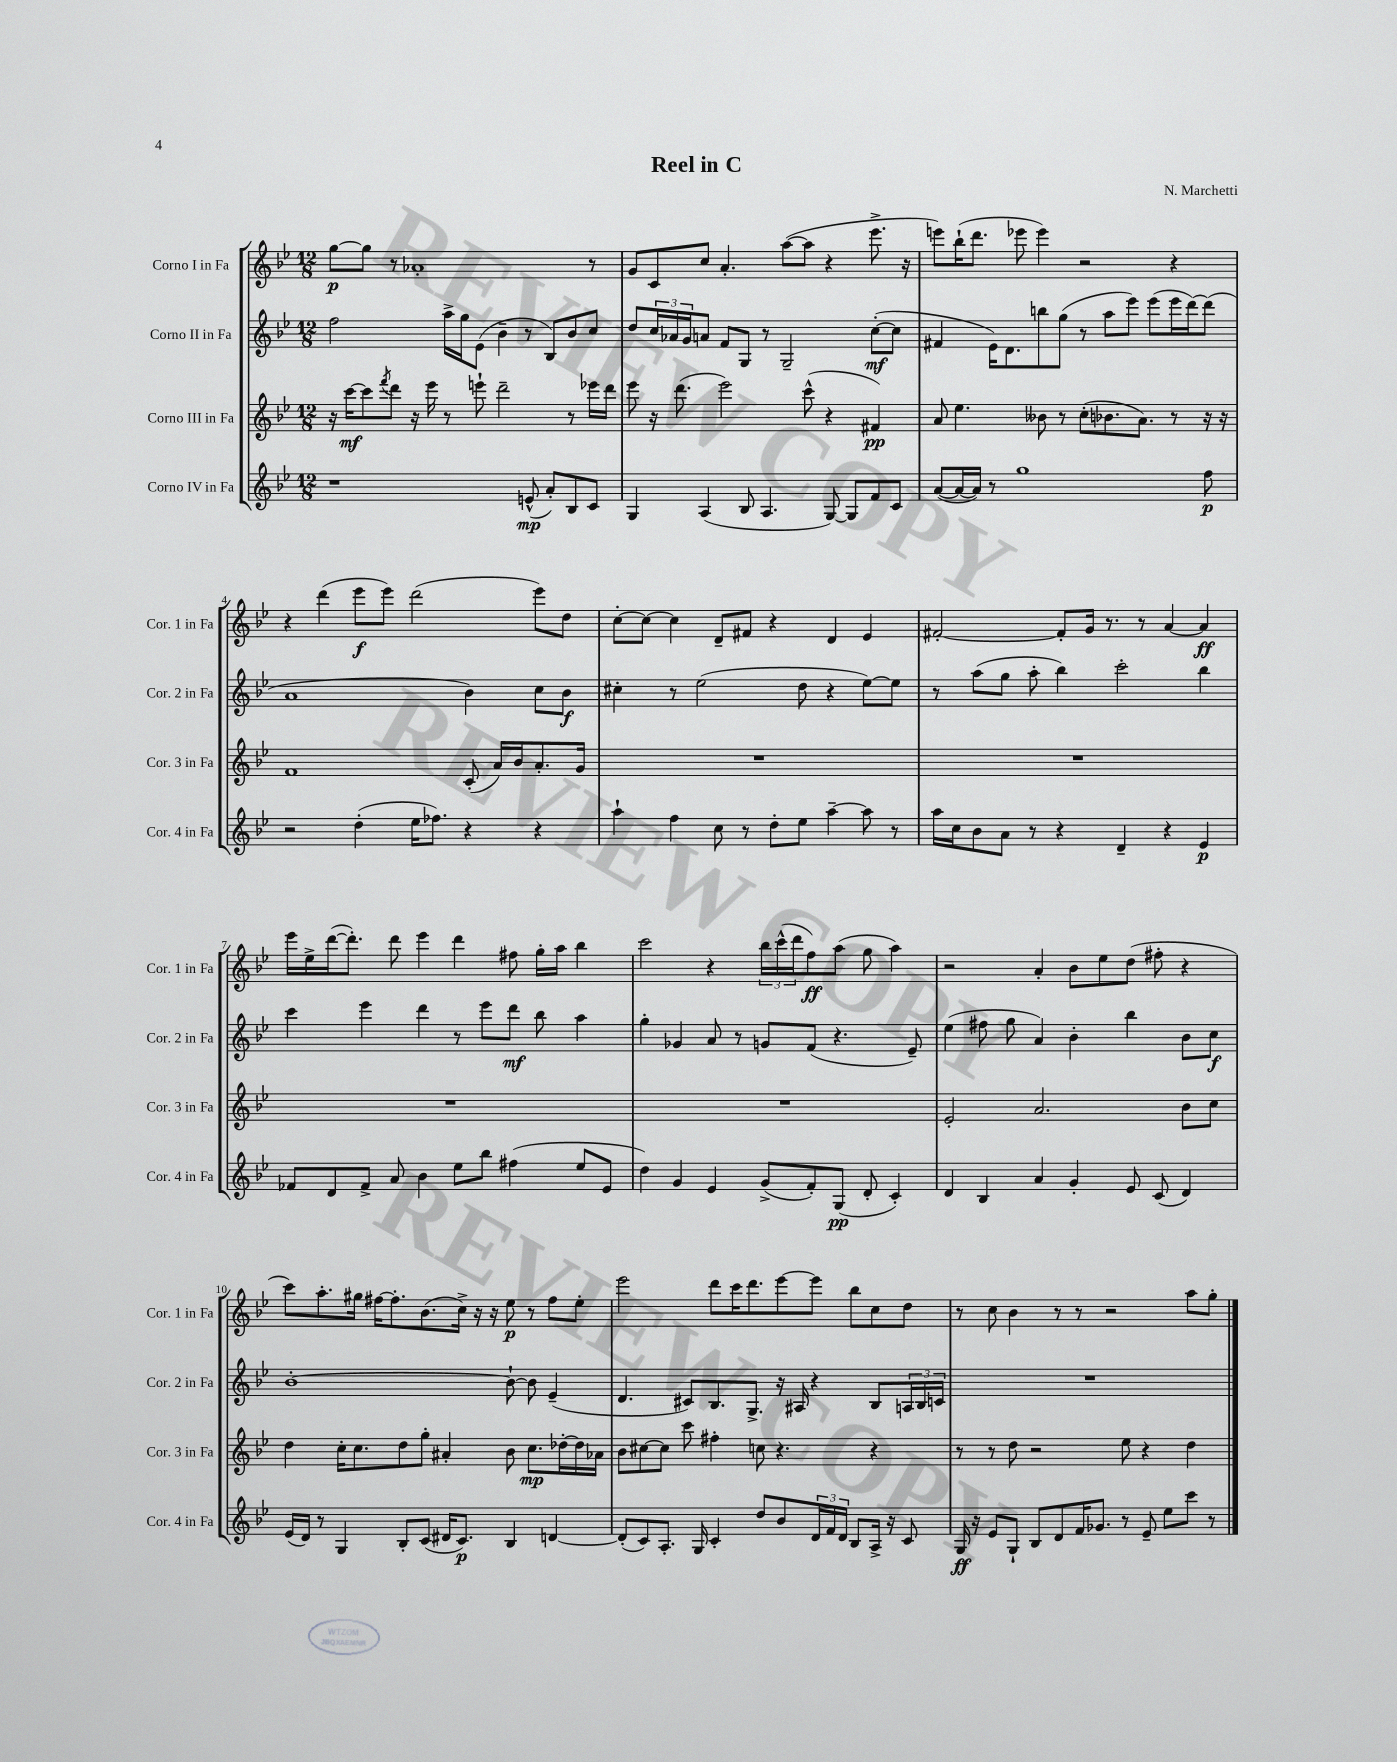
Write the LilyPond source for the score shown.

\header { title = "Reel in C" composer = "N. Marchetti" }
<<
\new StaffGroup <<
\new Staff = "s0" \with { instrumentName = "Corno I in Fa" shortInstrumentName = "Cor. 1 in Fa" } {
    \clef treble \key bes \major \numericTimeSignature \time 12/8
    g''8~\p g''8 r8 aes'1-. r8 |
    g'8 c'8 c''8 a'4.-. a''8~( a''8 r4 ees'''8.-> r16 |
    e'''8) bes''16-!( d'''8. ees'''8 ees'''4) r2 r4 |
    r4 d'''4( ees'''8\f ees'''8) d'''2( ees'''8) d''8 |
    c''8~-. c''8~ c''4 d'8-- fis'8 r4 d'4 ees'4 |
    fis'2~-. fis'8-. g'16 r8. r8 a'4~ a'4\ff |
    ees'''16 ees''16-> d'''16~( d'''8.-.) d'''8 ees'''4 d'''4 fis''8 g''16-. a''16 bes''4 |
    c'''2 r4 \tuplet 3/2 { bes''16 c'''16-^( d'''16 } f''8\ff) a''8( g''8 a''4) |
    r2 a'4-. bes'8 ees''8 d''8( fis''8-. r4 |
    c'''8) a''8.-. gis''16 fis''16~ fis''8.-. bes'8.( c''16->) r16 r16 ees''8\p r8 fis''8 ees''8-. |
    ees'''2 d'''8 c'''16 d'''8. ees'''8~ ees'''8 bes''8 c''8 d''8 |
    r8 c''8 bes'4 r8 r8 r2 a''8 g''8-. \bar "|." |
}
\new Staff = "s1" \with { instrumentName = "Corno II in Fa" shortInstrumentName = "Cor. 2 in Fa" } {
    \clef treble \key bes \major \numericTimeSignature \time 12/8
    f''2 a''16-> g''16 ees'8( bes'4-- r8 bes8) bes'8 c''8 |
    d''8 \tuplet 3/2 { c''16 aes'16 g'16 } a'8 f'8 g8 r8 g2-- c''8~-.\mf( c''8 |
    fis'4 ees'16) d'8. b''8 g''8( r8 a''8 ees'''8) ees'''8( ees'''16 d'''16~) d'''8( |
    a'1 bes'4) c''8 bes'8\f |
    cis''4-. r8 ees''2( d''8 r4 ees''8~) ees''8 |
    r8 a''8( g''8 a''8-. bes''4) c'''2-. bes''4 |
    c'''4 ees'''4 d'''4 r8 ees'''8 d'''8\mf bes''8 a''4 |
    g''4-. ges'4 a'8 r8 g'8 f'8( r4. ees'8--) |
    ees''4( fis''8 g''8 a'4) bes'4-. bes''4 bes'8 c''8\f |
    bes'1~-. bes'8~-! bes'8 ees'4--( |
    d'4. cis'8) bes8. g8.-> r16 ais16 r4 bes8 \tuplet 3/2 { a16 bes16 c'16 } |
    R1. \bar "|." |
}
\new Staff = "s2" \with { instrumentName = "Corno III in Fa" shortInstrumentName = "Cor. 3 in Fa" } {
    \clef treble \key bes \major \numericTimeSignature \time 12/8
    r16 c'''16~\mf c'''8 \acciaccatura { f'''8 } d'''8 r16 ees'''16 r8 e'''8-! d'''2-- r8 ees'''16 d'''16 |
    ees'''8 r16 d'''8.( ees'''2) c'''8-^( r4 fis'4\pp) |
    a'8 ees''4. beses'8 r8 c''8-.( bes'8. a'8.) r8 r16 r16 |
    f'1 c'8-.( a'16) bes'16 a'8.-. g'16 |
    R1. |
    R1. |
    R1. |
    R1. |
    ees'2-. a'2. bes'8 c''8 |
    d''4 c''16-. c''8. d''8 g''8-. ais'4-. bes'8 c''8.\mp des''16~-. des''16 aes'16 |
    bes'8 cis''8~ cis''8 c'''8 fis''4-. c''8 r4. r4 |
    r8 r8 d''8 r2 ees''8 r4 d''4 \bar "|." |
}
\new Staff = "s3" \with { instrumentName = "Corno IV in Fa" shortInstrumentName = "Cor. 4 in Fa" } {
    \clef treble \key bes \major \numericTimeSignature \time 12/8
    r1 e'8-^\mp( a'8-.) bes8 c'8 |
    g4 a4( bes8 a4. g8~) g8 f'8 c'8 |
    a'8~( a'16~ a'16) r8 g''1 f''8\p |
    r2 d''4-.( ees''16 fes''8.) r4 r4 |
    a''4-! f''4 c''8 r8 d''8-. ees''8 a''4~-- a''8 r8 |
    a''16 c''16 bes'8 a'8 r8 r4 d'4-- r4 ees'4\p |
    fes'8 d'8 fes'8-> a'8 bes'4 ees''8 bes''8 fis''4( ees''8 ees'8 |
    d''4) g'4 ees'4 g'8->( f'8-.) g8\pp( d'8-. c'4-.) |
    d'4 bes4 a'4 g'4-. ees'8 c'8( d'4) |
    ees'16( d'16) r8 g4 bes8-. c'8( dis'16 c'8.\p) bes4 d'4~ |
    d'8-.( c'8) a8.-. g16 c'4-. d''8 bes'8 \tuplet 3/2 { d'16 f'16 d'16 } bes8 a16-> r16 c'8 |
    g16\ff r16 ees'8 g8-! bes8 d'8 f'16 ges'8. r8 ees'8-- ees''8 c'''8 r8 \bar "|." |
}
>>
>>
